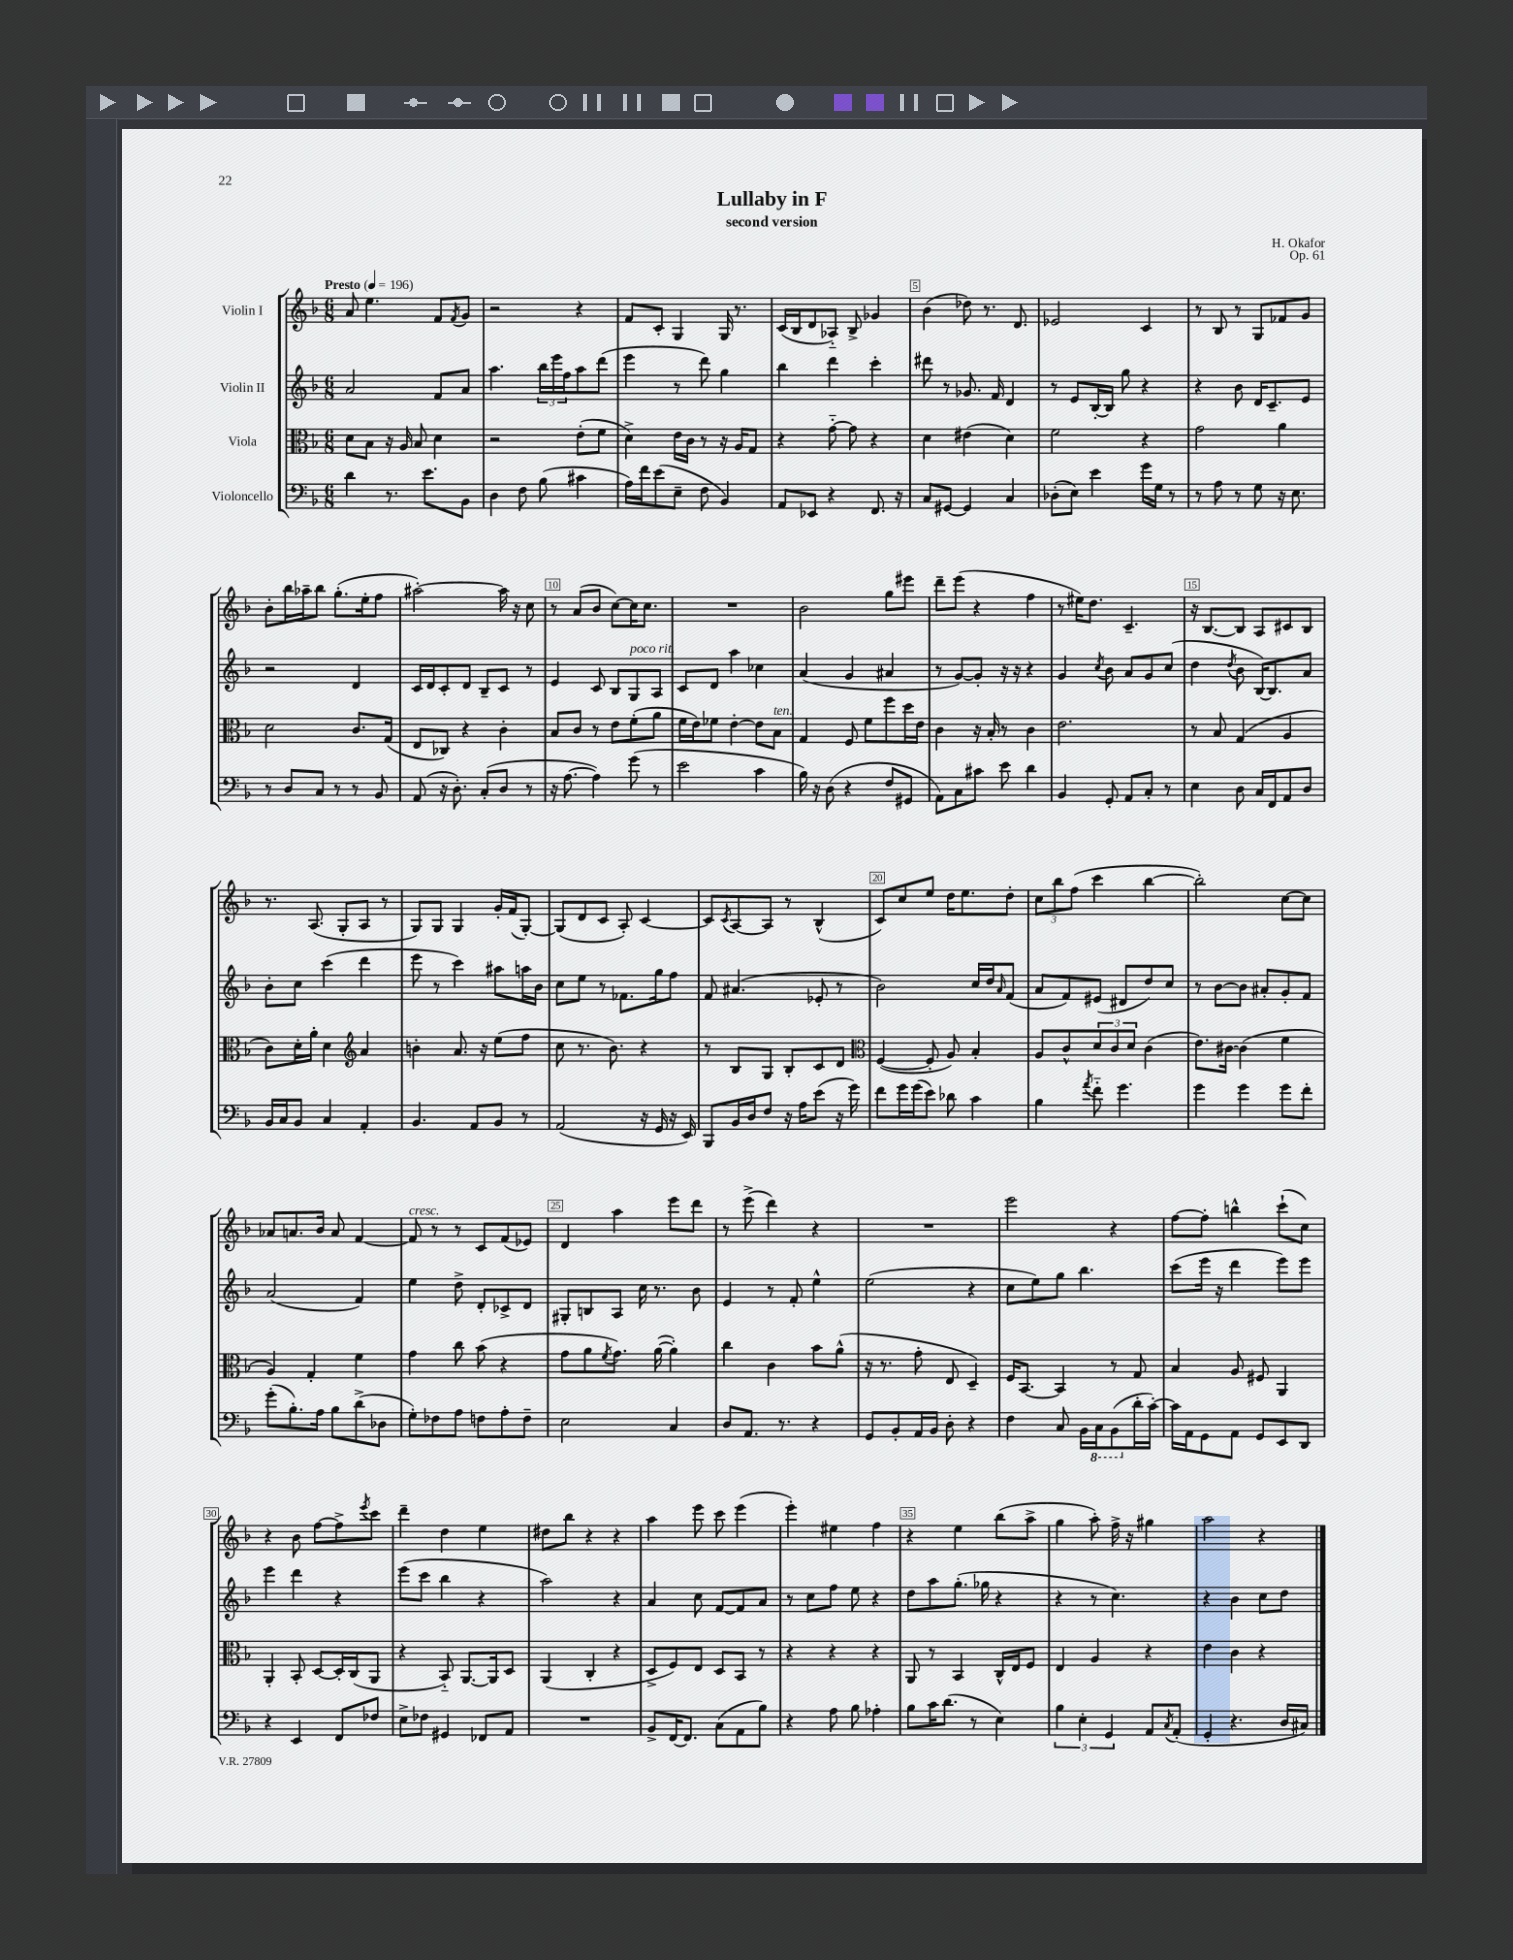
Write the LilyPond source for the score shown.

\header { title = "Lullaby in F" composer = "H. Okafor" subtitle = "second version" opus = "Op. 61" }
<<
\new StaffGroup <<
\new Staff = "s0" \with { instrumentName = "Violin I" } {
    \clef treble \key f \major \numericTimeSignature \time 6/8 \tempo "Presto" 4 = 196
    a'8 e''4. f'8 \acciaccatura { f'8 } g'8 |
    r2 r4 |
    f'8 c'8-. g4 g16 r8. |
    c'16( bes16 d'8 aes8-_) bes8-> ges'4 |
    bes'4( des''8) r8. d'8. |
    ees'2 c'4 |
    r8 bes8 r8 g8 fes'8 g'8 |
    bes'8-. bes''16 aes''16-- bes''8 g''8.-.( e''16-. f''8 |
    ais''2~-.) ais''16 r16 c''8 |
    r8 a'8( bes'8 c''8~) c''16 c''8. |
    R2. |
    bes'2 g''8 eis'''8 |
    d'''8-- e'''8( r4 f''4 |
    r8 eis''16) d''8. c'4.-- |
    r16 bes8.~ bes8 a8 cis'8 bes8 |
    r8. a8.( g8-. a8 r8 |
    g8) g8 g4 g'16-. f'16( g8~-.) |
    g8( d'8 c'8 a8-.) c'4~ |
    c'8 \acciaccatura { c'8 } a8~ a8 r8 bes4-^( |
    c'8) c''8 e''8 d''16 e''8. d''8-. |
    \tuplet 3/2 { c''8 bes''8 f''8( } c'''4 bes''4~ |
    bes''2-.) c''8~ c''8 |
    aes'8 a'8. bes'16 a'8 f'4~ |
    f'8^\markup { \italic "cresc." } r8 r8 c'8 f'8( ees'8) |
    d'4 a''4 e'''8 d'''8 |
    r8 e'''8->( d'''4) r4 |
    R2. |
    e'''2 r4 |
    f''8~ f''8-. b''4-^ c'''8-!( c''8) |
    r4 bes'8 f''8~ f''8-> \acciaccatura { e'''8 } c'''8 |
    d'''4-- d''4 e''4 |
    dis''8 bes''8 r4 r4 |
    a''4 e'''8 c'''8 e'''4( |
    e'''4-.) eis''4 f''4 |
    r4 e''4 bes''8( a''8-> |
    g''4 a''8-.) f''16-> r16 gis''4 |
    a''2 r4 \bar "|." |
}
\new Staff = "s1" \with { instrumentName = "Violin II" } {
    \clef treble \key f \major \numericTimeSignature \time 6/8
    a'2 f'8 a'8 |
    a''4. \tuplet 3/2 { bes''16 e'''16 f''16 } a''8 d'''8( |
    e'''4 r8 d'''8) g''4 |
    bes''4 d'''4 c'''4-. |
    dis'''8 r8 ges'8. f'16 d'4 |
    r8 e'8 bes16~-. bes16 g''8 r4 |
    r4 bes'8 d'16 c'8.-- e'8 |
    r2 d'4 |
    c'16 d'16 c'8-. d'8 bes8-- c'8 r8 |
    e'4 c'8 bes8 g8^\markup { \italic "poco rit." } a8 |
    c'8 d'8 a''4 ces''4 |
    a'4( g'4 ais'4 |
    r8 g'8~) g'8-. r16 r16 r4 |
    g'4 \acciaccatura { c''8 } bes'8 a'8 g'8 c''8( |
    d''4 \acciaccatura { d''8 } bes'8 bes16~) bes8. a'8 |
    bes'8-. c''8 c'''4( d'''4 |
    e'''8 r8 c'''4) ais''8 a''16 bes'16 |
    c''8 e''8 r8 fes'8. g''16 f''8 |
    f'8 ais'4.( ees'8-. r8 |
    bes'2) c''16 d''16 \grace { a'16 } f'8( |
    a'8 f'8) eis'8( dis'8 d''8) c''8 |
    r8 bes'8~ bes'8 ais'8-. g'8-. f'8 |
    a'2( f'4) |
    e''4 d''8-> d'8-. ces'8-> d'8 |
    gis8-. b8 a8 c''16 r8. bes'8 |
    e'4 r8 f'8-. e''4-^ |
    e''2( r4 |
    c''8 e''8) g''8 bes''4. |
    c'''8( e'''16 r16 d'''4 e'''8) e'''8 |
    e'''4 d'''4 r4 |
    e'''8( c'''8 bes''4 r4 |
    a''2) r4 |
    a'4 c''8 f'8~ f'8 a'8 |
    r8 c''8 f''8 e''8 r4 |
    d''8 a''8 g''8.-.( ges''16 r4 |
    r4 r8 c''4.) |
    r4 bes'4 c''8 d''8 \bar "|." |
}
\new Staff = "s2" \with { instrumentName = "Viola" } {
    \clef alto \key f \major \numericTimeSignature \time 6/8
    d'8 bes8 r16 a16 bes8 d'4 |
    r2 e'8-.( f'8 |
    d'4->) e'16 c'16 r8 r16 a16 g8 |
    r4 g'8~-_ g'8 r4 |
    d'4 eis'4( d'4) |
    f'2 r4 |
    g'2 a'4 |
    d'2 c'8. g16( |
    e8 ces8) r4 c'4-. |
    bes8 c'8 r8 e'8 f'8-.( a'8 |
    f'16 e'16) fes'8 e'4~-. e'8 bes8^\markup { \italic "ten." } |
    g4 f8 f'8 f''8 d''16 e'16 |
    c'4 r16 bes16-. r8 c'4 |
    e'2. |
    r8 bes8 g4( a4 |
    c'8) d'16-. a'16-. d'4 \clef treble a'4 |
    b'4-. a'8. r16 e''8( f''8 |
    c''8 r8. bes'8.) r4 |
    r8 bes8 g8 bes8-. c'8 d'8 |
    \clef alto f4~( f8-. a8) bes4-. |
    a8 c'8-^ \tuplet 3/2 { d'8 c'8 d'8 } c'4( |
    e'8.) cis'16~ cis'4( f'4 |
    a4) g4-. f'4 |
    g'4 c''8 bes'8( r4 |
    g'8 a'8 \acciaccatura { f'8 } g'8.) a'16~( a'4-.) |
    c''4 c'4 bes'8 a'8-^( |
    r16 r8. g'8-. e8 d4--) |
    f16 bes,8.~ bes,4 r8 g8 |
    bes4 a8 fis8 a,4 |
    a,4-. bes,8-. d8~ d16-. c16( a,8 |
    r4 bes,8-_) a,8.~ a,16 d8 |
    a,4( c4-. r4 |
    d8-> f8) e8 d8 bes,8 r8 |
    r4 r4 r4 |
    a,8 r8 bes,4 c16-^ e16 f8 |
    e4 a4 r4 |
    e'4 c'4 r4 \bar "|." |
}
\new Staff = "s3" \with { instrumentName = "Violoncello" } {
    \clef bass \key f \major \numericTimeSignature \time 6/8
    d'4 r8. e'8. bes,8 |
    d4 f8 bes8( cis'4 |
    a16) f'16 e'8( e8-- f8 bes,4) |
    a,8 ees,8 r4 f,8. r16 |
    c8 gis,8~ gis,4 c4 |
    des8-.( e8) e'4 g'16 g16 r8 |
    r8 a8 r8 g8 r16 e8. |
    r8 d8 c8 r8 r8 bes,8 |
    a,8( r16 d8.-.) c8-.( d8 r8 |
    r16 a8.~ a4) g'8( r8 |
    e'2 c'4 |
    bes16) r16 d8( r4 f8 gis,8 |
    a,8) c8 cis'8 e'8 d'4 |
    bes,4 g,8-. a,8 c8-. r8 |
    e4 d8 c16 f,16 a,8 d8 |
    bes,16 c16 bes,8 c4 a,4-. |
    bes,4. a,8 bes,8 r8 |
    a,2( r16 g,16 r16 e,16) |
    bes,,8 bes,16 d16 f8 r16 a16 e'8( r16 g'16) |
    f'8 g'16 g'16( e'8) des'8 c'4 |
    bes4 \acciaccatura { a'8 } f'8-_ g'4. |
    g'4 g'4 g'8 f'8-. |
    g'8-.( bes8.-.) a16 bes8 d'8->( des8 |
    g8-.) fes8 a8 f8 a8-. f8-- |
    e2 c4 |
    d8 a,8. r8. r4 |
    g,8 bes,8-. a,16 bes,16 d8-. r4 |
    f4 c8 bes,16 \ottava #-1 c,16 bes,,8( \ottava #0 d'16-. c'16~-.) |
    c'16 a,16 g,8 a,8 g,8 e,8 d,8 |
    r4 e,4 f,8 fes8 |
    e8-> fes8 gis,4 fes,8 a,8 |
    R2. |
    bes,8-> f,16~ f,8. c8( a,8 bes8) |
    r4 a8 bes8 aes4-. |
    bes8 c'16 d'8.( r8 e4) |
    \tuplet 3/2 { bes4 e4-. g,4 } a,8 \acciaccatura { c8 } a,8-.( |
    g,4-. r4. d16 cis16) \bar "|." |
}
>>
>>
\layout { \context { \Score \override BarNumber.break-visibility = ##(#f #t #t) barNumberVisibility = #(every-nth-bar-number-visible 5) \override BarNumber.stencil = #(make-stencil-boxer 0.1 0.3 ly:text-interface::print) } }
